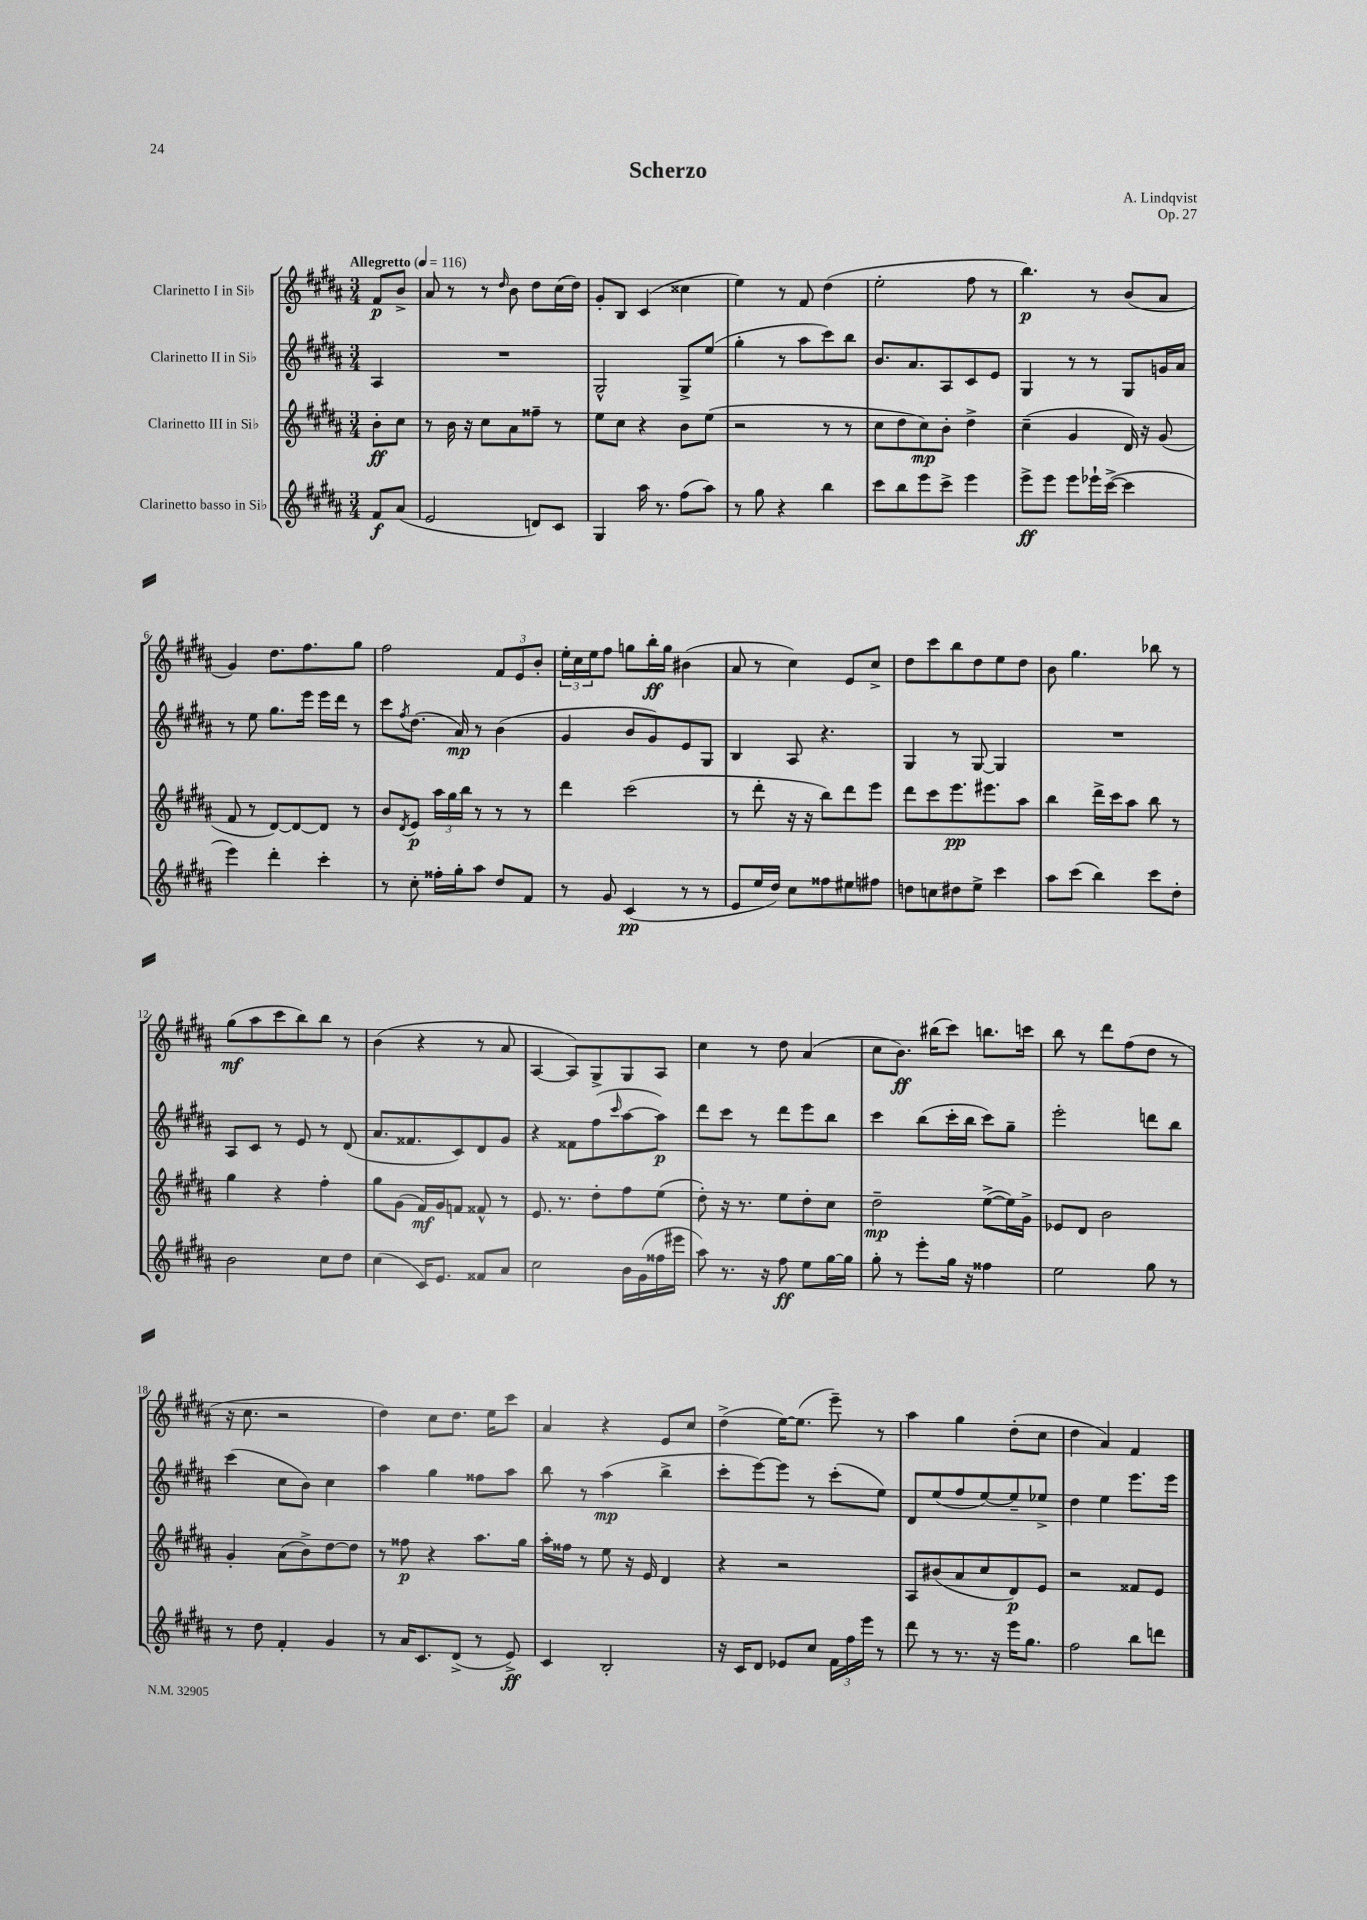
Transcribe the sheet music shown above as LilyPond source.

\header { title = "Scherzo" composer = "A. Lindqvist" opus = "Op. 27" }
<<
\new StaffGroup <<
\new Staff = "s0" \with { instrumentName = "Clarinetto I in Sib" } {
    \clef treble \key b \major \numericTimeSignature \time 3/4 \partial 4 \tempo "Allegretto" 4 = 116
    fis'8\p b'8-> |
    ais'8 r8 r8 \grace { dis''16 } b'8 dis''8 cis''16( dis''16) |
    gis'8-. b8 cis'4( cisis''4 |
    e''4) r8 fis'8 dis''4( |
    e''2-. fis''8 r8 |
    b''4.\p) r8 b'8( ais'8 |
    gis'4) dis''8. fis''8. gis''8 |
    fis''2 \tuplet 3/2 { fis'8 e'8 b'8-. } |
    \tuplet 3/2 { e''16-. cis''16 e''16 } fis''8 g''8 b''16-.\ff g''16 bis'4( |
    ais'8 r8 cis''4) e'8 cis''8-> |
    dis''8 cis'''8 b''8 dis''8 e''8 dis''8 |
    b'8 gis''4. bes''8 r8 |
    gis''8\mf( ais''8 cis'''8 b''8) b''8 r8 |
    b'4( r4 r8 ais'8 |
    ais4~ ais8) gis8-> gis8 ais8 |
    cis''4 r8 dis''8 ais'4( |
    cis''8 b'8.\ff) bis''16( cis'''8) b''8. c'''16 |
    b''8 r8 dis'''8 fis''8( dis''8 r8 |
    r16 cis''8. r2 |
    dis''4) cis''8 dis''8. e''16 cis'''8 |
    ais'4 r4 e'8 cis''8 |
    dis''4->( e''16~) e''8.( e'''8--) r8 |
    ais''4 gis''4 dis''8-.( cis''8 |
    dis''4 ais'4) fis'4 \bar "|." |
}
\new Staff = "s1" \with { instrumentName = "Clarinetto II in Sib" } {
    \clef treble \key b \major \numericTimeSignature \time 3/4 \partial 4
    ais4 |
    R2. |
    gis2-^ gis8-> e''8( |
    gis''4-. r8 ais''8 cis'''8) b''8 |
    b'8. ais'8. ais8 cis'8 e'8 |
    gis4 r8 r8 gis8 g'16 ais'16 |
    r8 e''8 gis''8. e'''16 e'''16 dis'''16 r8 |
    cis'''8 \acciaccatura { fis''8 } dis''8.( ais'16\mp) r8 b'4( |
    gis'4 b'8 gis'8) e'8 gis8 |
    b4 ais8 r4. |
    gis4 r8 gis8~ gis4 |
    R2. |
    ais8 cis'8 r8 e'8 r8 dis'8( |
    ais'8. fisis'8. cis'8) dis'8 gis'8 |
    r4 fisis'8 fis''8( \grace { cis'''16 } ais''8~ ais''8\p) |
    dis'''8 cis'''8 r8 dis'''8 e'''8 b''8 |
    cis'''4 b''8( cis'''16-. b''16 cis'''8) gis''8-- |
    e'''2-. d'''8 b''8 |
    cis'''4( cis''8 b'8) cis''4 |
    ais''4 gis''4 fisis''8 ais''8 |
    b''8 r8 ais''4\mp( b''4-> |
    cis'''8-. e'''8~) e'''8 r8 cis'''8-.( e''8) |
    dis'8 e''8( fis''8 e''8~) e''8-- ees''8-> |
    dis''4 e''4 e'''8. e'''16 \bar "|." |
}
\new Staff = "s2" \with { instrumentName = "Clarinetto III in Sib" } {
    \clef treble \key b \major \numericTimeSignature \time 3/4 \partial 4
    b'8-.\ff cis''8 |
    r8 b'16 r16 cis''8 ais'8 fisis''8-- r8 |
    e''8 cis''8 r4 b'8 e''8( |
    r2 r8 r8 |
    cis''8 dis''8 cis''8\mp) b'8-. dis''4-> |
    cis''4--( gis'4 dis'16) r16 gis'8( |
    fis'8 r8 dis'8~) dis'8~ dis'8 r8 |
    b'8 \acciaccatura { dis'8 } e'8\p \tuplet 3/2 { ais''16 gis''16 b''16 } r8 r8 r8 |
    dis'''4 cis'''2( |
    r8 dis'''8-. r16 r16 b''8) dis'''8 e'''8 |
    dis'''8 cis'''8 e'''8.\pp eis'''8. ais''8 |
    b''4 dis'''16-> cis'''16 ais''8 b''8 r8 |
    gis''4 r4 fis''4-. |
    gis''8 gis'8( fis'16\mf) gis'16 f'8 fisis'8-^ r8 |
    e'8. r8. dis''8-. fis''8 e''8( |
    dis''8-.) r16 r8. e''8 dis''8-. cis''8 |
    dis''2--\mp e''8~->( e''16) gis'16-> |
    ees'8 dis'8 b'2 |
    gis'4-. ais'8( b'8->) dis''8~ dis''8 |
    r8 fisis''8\p r4 ais''8. gis''16 |
    ais''16-. fisis''16 r8 e''8 r16 e'16 dis'4 |
    r4 r2 |
    ais8 bis'8( ais'8 cis''8 dis'8\p) e'8 |
    r2 fisis'8 e'8 \bar "|." |
}
\new Staff = "s3" \with { instrumentName = "Clarinetto basso in Sib" } {
    \clef treble \key b \major \numericTimeSignature \time 3/4 \partial 4
    fis'8\f ais'8( |
    e'2 d'8) cis'8 |
    gis4 ais''16 r8. fis''8( ais''8) |
    r8 gis''8 r4 b''4 |
    cis'''8 b''8 e'''8 cis'''8-> e'''4 |
    e'''8->\ff e'''8 e'''8 ees'''16-! cis'''16~->( cis'''4 |
    e'''4) dis'''4-. cis'''4-. |
    r8 cis''8-. fisis''16-. gis''16-. ais''8 dis''8 fis'8 |
    r8 gis'8 cis'4\pp( r8 r8 |
    e'8 e''16 dis''16) cis''8 fisis''8 eis''8 fis''8 |
    d''8 c''8 dis''8 e''8-> cis'''4 |
    ais''8 cis'''8( b''4) cis'''8 dis''8-. |
    b'2 cis''8 dis''8 |
    cis''4( cis'16) e'8. fisis'8 ais'8 |
    cis''2 b'16 gis'16( fisis''16 eis'''16 |
    ais''8) r8. r16 fis''8\ff e''8 gis''16~ gis''16 |
    gis''8-. r8 e'''8-. gis''16 r16 fisis''4 |
    e''2 gis''8 r8 |
    r8 dis''8 fis'4-. gis'4 |
    r8 ais'16 cis'8. dis'8->( r8 e'8->\ff) |
    cis'4 b2-. |
    r16 cis'16 dis'8 ees'8 cis''8 \tuplet 3/2 { fis'16 fis''16 e'''16 } r8 |
    dis'''8 r8 r8. r16 e'''16 gis''8. |
    fis''2 b''8 d'''8 \bar "|." |
}
>>
>>
